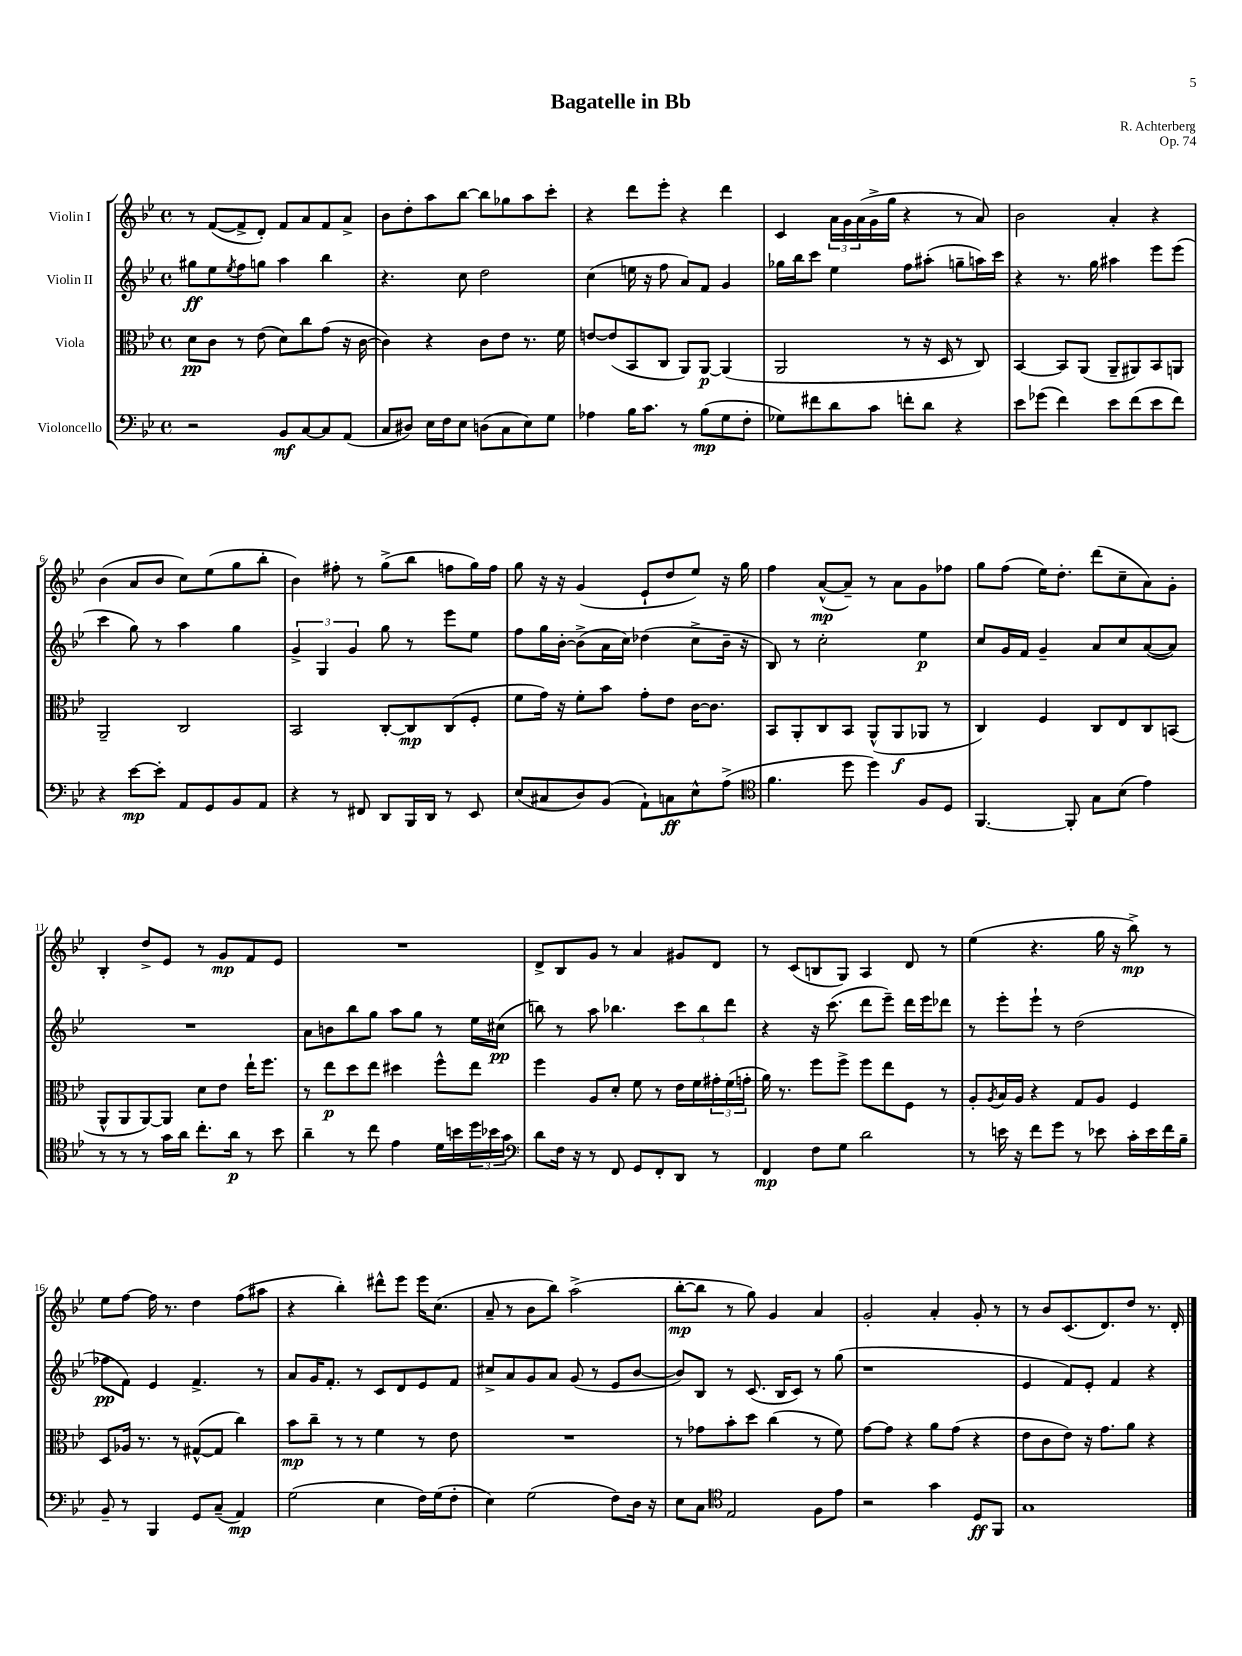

**kern	**dynam	**kern	**dynam	**kern	**dynam	**kern	**dynam
*part4	*part4	*part3	*part3	*part2	*part2	*part1	*part1
*staff4	*staff4	*staff3	*staff3	*staff2	*staff2	*staff1	*staff1
*I"Violoncello	*	*I"Viola	*	*I"Violin II	*	*I"Violin I	*
*clefF4	*	*clefC3	*	*clefG2	*	*clefG2	*
*k[b-e-]	*	*k[b-e-]	*	*k[b-e-]	*	*k[b-e-]	*
*M4/4	*	*M4/4	*	*M4/4	*	*M4/4	*
*met(c)	*	*met(c)	*	*met(c)	*	*met(c)	*
=1	=1	=1	=1	=1	=1	=1	=1
2r	.	8d\L	pp	8gg#X\L	ff	8r	.
.	.	8c\J	.	8ee-\	.	([8f/L	.
.	.	.	.	8qee-/	.	.	.
.	.	8r	.	8ff\	.	8f^/]	.
.	.	(8e-\	.	8ggn\J	.	8d'/J)	.
8BB-/L	mf	8d\L)	.	4aa\	.	8f/L	.
[8C/	.	8cc\	.	.	.	8a/	.
8C/]	.	(8g\J	.	4bb-\	.	8f/	.
(8AA/J	.	16r	.	.	.	8a^/J	.
.	.	[16c\	.	.	.	.	.
=2	=2	=2	=2	=2	=2	=2	=2
8C/L	.	4c\])	.	4.r	.	8b-\L	.
8D#X/J)	.	.	.	.	.	8dd'\	.
16E-\LL	.	4r	.	.	.	8aa\	.
16F\J	.	.	.	.	.	.	.
8E-\J	.	.	.	8cc\	.	[8bb-\J	.
(8Dn\L	.	8c\L	.	2dd\	.	8bb-\L]	.
8C\	.	8e-\J	.	.	.	8gg-X\	.
8E-\)	.	8.r	.	.	.	8aa\	.
8G\J	.	.	.	.	.	8ccc'\J	.
.	.	16f\	.	.	.	.	.
=3	=3	=3	=3	=3	=3	=3	=3
4A-X\	.	[8en/L	.	(4cc\	.	4r	.
.	.	(8e/]	.	.	.	.	.
16B-\KL	.	8BB-/	.	16een\	.	8ddd\L	.
8.c\J	.	.	.	16r	.	.	.
.	.	8C/J	.	8ff\	.	8eee-'\J	.
8r	.	8AA/L)	.	8a/L)	.	4r	.
(8B-\L	mp	[8AA/J	p	8f/J	.	.	.
8G\	.	(4AA/]	.	4g/	.	4ddd\	.
8F'\J	.	.	.	.	.	.	.
=4	=4	=4	=4	=4	=4	=4	=4
8G-X\L)	.	2AA/	.	16gg-X\LL	.	4c/	.
.	.	.	.	16bb-\J	.	.	.
8f#X\	.	.	.	8ccc\J	.	.	.
8d\	.	.	.	4ee-\	.	24a\LL	.
.	.	.	.	.	.	24g\	.
.	.	.	.	.	.	(24a\	.
8c\J	.	.	.	.	.	16g^\	.
.	.	.	.	.	.	16gg\JJ	.
8fn'\L	.	8r	.	8ff\L	.	4r	.
8d\J	.	16r	.	(8aa#X'\J	.	.	.
.	.	16D/	.	.	.	.	.
4r	.	8r	.	8ggn~\L	.	8r	.
.	.	8C/)	.	16aan\L)	.	8a/)	.
.	.	.	.	16ccc\JJ	.	.	.
=5	=5	=5	=5	=5	=5	=5	=5
8e-\L	.	[4BB-/	.	4r	.	2b-\	.
(8g-X\J	.	.	.	.	.	.	.
4f\)	.	8BB-/L]	.	8.r	.	.	.
.	.	(8AA/J	.	.	.	.	.
.	.	.	.	16gg\	.	.	.
8e-\L	.	8AA~/L	.	4aa#X\	.	4a'/	.
(8f\	.	8AA#X/)	.	.	.	.	.
8e-\	.	8BB-/	.	8eee-\L	.	4r	.
8f\J)	.	8AAn/J	.	(8eee-\J	.	.	.
!!LO:LB:g=z
=6	=6	=6	=6	=6	=6	=6	=6
4r	.	2AA~/	.	4ccc\	.	(4b-\	.
[8e-\L	mp	.	.	8gg\)	.	8a/L	.
8e-'\J]	.	.	.	8r	.	8b-/J	.
8AA/L	.	2C/	.	4aa\	.	8cc\L)	.
8GG/	.	.	.	.	.	(8ee-\	.
8BB-/	.	.	.	4gg\	.	8gg\	.
8AA/J	.	.	.	.	.	8bb-'\J	.
=7	=7	=7	=7	=7	=7	=7	=7
4r	.	2BB-/	.	6g^/	.	4b-\)	.
.	.	.	.	6G/	.	.	.
8r	.	.	.	.	.	8ff#X'\	.
.	.	.	.	6g/	.	.	.
8FF#X/	.	.	.	.	.	8r	.
8DD/L	.	[8C'/L	.	8gg\	.	(8gg^\L	.
16BBB-/L	.	8C/]	mp	8r	.	8bb-\J	.
16DD/JJ	.	.	.	.	.	.	.
8r	.	(8C/	.	8eee-\L	.	8ffn\L	.
8EE-/	.	8F'/J	.	8ee-\J	.	16gg\L)	.
.	.	.	.	.	.	16ff\JJ	.
=8	=8	=8	=8	=8	=8	=8	=8
(8E-/L	.	8f\L	.	8ff\L	.	8gg\	.
8C#X/	.	16g\Jk)	.	16gg\L	.	16r	.
.	.	16r	.	[16b-'\JJ	.	16r	.
8D/)	.	8f'\L	.	(8b-^\L]	.	(4g/	.
(8BB-/J	.	8b-\J	.	16a\L	.	.	.
.	.	.	.	16cc\JJ)	.	.	.
8AA`\L)	.	8g'\L	.	(4dd-X\	.	8e-`/L	.
8Cn\	ff	8e-\J	.	.	.	8dd/	.
8E-^^\	.	[16c\KL	.	8cc^\L	.	8ee-/J)	.
.	.	8.c\J]	.	.	.	.	.
(8A^\J	.	.	.	16b-~\Jk	.	16r	.
.	.	.	.	16r	.	16gg\	.
=9	=9	=9	=9	=9	=9	=9	=9
*clefC4	*	*	*	*	*	*	*
4.f\	.	8BB-/L	.	8B-/)	.	4ff\	.
.	.	8AA'/	.	8r	.	.	.
.	.	8C/	.	2cc'\	.	([8a^^/L	mp
8dd\	.	8BB-/J	.	.	.	8a~/J])	.
4dd\)	.	(8AA^^/L	.	.	.	8r	.
.	.	8AA/	f	.	.	8a\L	.
8F/L	.	8AA-X/J	.	4ee-\	p	8g\	.
8D/J	.	8r	.	.	.	8ff-X\J	.
=10	=10	=10	=10	=10	=10	=10	=10
[4.FF/	.	4C/)	.	8cc/L	.	8gg\L	.
.	.	.	.	16g/L	.	(8ff\J	.
.	.	.	.	16f/JJ	.	.	.
.	.	4F/	.	4g~/	.	16ee-\KL)	.
.	.	.	.	.	.	8.dd'\J	.
8FF'/]	.	.	.	.	.	.	.
8G\L	.	8C/L	.	8a/L	.	(8ddd\L	.
(8B-\J	.	8E-/	.	8cc/	.	8cc~\	.
4e-\)	.	8C/	.	([8a/	.	8a\)	.
.	.	(8BBn/J	.	8a/J])	.	8g'\J	.
!!LO:LB:g=z
=11	=11	=11	=11	=11	=11	=11	=11
8r	.	8AA^^/L	.	1r	.	4B-'/	.
8r	.	8AA/	.	.	.	.	.
8r	.	[8AA/)	.	.	.	8dd^/L	.
16g\LL	.	8AA/J]	.	.	.	8e-/J	.
16a\JJ	.	.	.	.	.	.	.
8.cc'\L	.	8d\L	.	.	.	8r	.
.	.	8e-\J	.	.	.	8g/L	mp
16a\Jk	p	.	.	.	.	.	.
8r	.	16ee-`\KL	.	.	.	8f/	.
.	.	8.ff\J	.	.	.	.	.
8b-\	.	.	.	.	.	8e-/J	.
=12	=12	=12	=12	=12	=12	=12	=12
4a~\	.	8r	.	8a\L	.	1r	.
.	.	8ee-\L	p	8bn\	.	.	.
8r	.	8dd\	.	8bb-\	.	.	.
8cc\	.	8ee-\J	.	8gg\J	.	.	.
4e-\	.	4dd#X\	.	8aa\L	.	.	.
.	.	.	.	8gg\J	.	.	.
16d\LL	.	8ff^^\L	.	8r	.	.	.
16bn\	.	.	.	.	.	.	.
24dd\	.	8ee-\J	.	16ee-\LL	.	.	.
24b-X\	.	.	.	.	.	.	.
.	.	.	.	(16cc#X\JJ	pp	.	.
24g\JJ	.	.	.	.	.	.	.
=13	=13	=13	=13	=13	=13	=13	=13
*clefF4	*	*	*	*	*	*	*
8d\L	.	4ff\	.	8bbn\)	.	8d^/L	.
16F\Jk	.	.	.	8r	.	8B-/	.
16r	.	.	.	.	.	.	.
8r	.	8A/L	.	8aa\	.	8g/J	.
8FF/	.	8d'/J	.	4.bb-X\	.	8r	.
8GG/L	.	8f\	.	.	.	4a/	.
8FF'/	.	8r	.	.	.	.	.
8DD/J	.	16e-\LL	.	12ccc\L	.	8g#X/L	.
.	.	16f\	.	.	.	.	.
.	.	.	.	12bb-\	.	.	.
8r	.	24g#X'\	.	.	.	8d/J	.
.	.	(24f\	.	12ddd\J	.	.	.
.	.	24gn'\JJ	.	.	.	.	.
=14	=14	=14	=14	=14	=14	=14	=14
4FF/	mp	16a\)	.	4r	.	8r	.
.	.	8.r	.	.	.	.	.
.	.	.	.	.	.	(8c/L	.
8F\L	.	8ff\L	.	16r	.	8Bn/	.
.	.	.	.	(8.ccc\	.	.	.
8G\J	.	8ff^\J	.	.	.	8G/J)	.
2d\	.	8ff\L	.	8ddd\L	.	4A/	.
.	.	8ee-\	.	8eee-~\J)	.	.	.
.	.	8F\J	.	16ddd\LL	.	8d/	.
.	.	.	.	16eee-\J	.	.	.
.	.	8r	.	8ddd-X\J	.	8r	.
=15	=15	=15	=15	=15	=15	=15	=15
8r	.	8A'/L	.	8r	.	(4ee-\	.
.	.	8qA/	.	.	.	.	.
16en\	.	16B-/L	.	8eee-'\L	.	.	.
16r	.	16A/JJ	.	.	.	.	.
8f\L	.	4r	.	8eee-`\J	.	4.r	.
8g\J	.	.	.	8r	.	.	.
8r	.	8G/L	.	(2dd\	.	.	.
8e-X\	.	8A/J	.	.	.	16gg\	.
.	.	.	.	.	.	16r	.
16c'\LL	.	4F/	.	.	.	8bb-^\)	mp
16e-\	.	.	.	.	.	.	.
16f\	.	.	.	.	.	8r	.
16B-~\JJ	.	.	.	.	.	.	.
!!LO:LB:g=z
=16	=16	=16	=16	=16	=16	=16	=16
8BB-~/	.	8D/L	.	8ff-X\L	pp	8ee-\L	.
8r	.	16A-X/Jk	.	8f\J)	.	[8ff\J	.
.	.	8.r	.	.	.	.	.
4BBB-/	.	.	.	4e-/	.	16ff\]	.
.	.	.	.	.	.	8.r	.
.	.	8r	.	.	.	.	.
8GG/L	.	([8G#X^^/L	.	4.f^/	.	4dd\	.
(8C~/J	.	8G#/J]	.	.	.	.	.
4AA/)	mp	4cc\)	.	.	.	(8ff\L	.
.	.	.	.	8r	.	8aa#X\J	.
=17	=17	=17	=17	=17	=17	=17	=17
(2G\	.	8b-\L	mp	8a/L	.	4r	.
.	.	8cc~\J	.	16g/K	.	.	.
.	.	.	.	8.f'/J	.	.	.
.	.	8r	.	.	.	4bb-'\)	.
.	.	8r	.	8r	.	.	.
4E-\	.	4f\	.	8c/L	.	8ddd#X^^\L	.
.	.	.	.	8d/	.	8eee-\J	.
16F\LL)	.	8r	.	8e-/	.	16eee-\KL	.
(16G\J	.	.	.	.	.	(8.cc\J	.
8F'\J	.	8e-\	.	8f/J	.	.	.
=18	=18	=18	=18	=18	=18	=18	=18
4E-\)	.	1r	.	8cc#X^/L	.	8a~/	.
.	.	.	.	8a/	.	8r	.
(2G\	.	.	.	8g/	.	8b-\L	.
.	.	.	.	8a/J	.	8bb-\J)	.
.	.	.	.	(8g/	.	(2aa^\	.
.	.	.	.	8r	.	.	.
8F\L)	.	.	.	8e-/L	.	.	.
16D\Jk	.	.	.	[8b-/J	.	.	.
16r	.	.	.	.	.	.	.
=19	=19	=19	=19	=19	=19	=19	=19
8E-\L	.	8r	.	8b-/L])	.	[8bb-'\L	mp
8C\J	.	8g-X\L	.	8B-/J	.	8bb-\J]	.
*clefC4	*	*	*	*	*	*	*
2E-/	.	8b-'\	.	8r	.	8r	.
.	.	8dd\J	.	(8.c/	.	8gg\)	.
.	.	(4cc\	.	.	.	4g/	.
.	.	.	.	16B-/KL	.	.	.
.	.	.	.	8c/J)	.	.	.
8F\L	.	8r	.	8r	.	4a/	.
8e-\J	.	8f\)	.	(8gg\	.	.	.
=20	=20	=20	=20	=20	=20	=20	=20
2r	.	[8g\L	.	1r	.	2g'/	.
.	.	8g\J]	.	.	.	.	.
.	.	4r	.	.	.	.	.
4g\	.	8a\L	.	.	.	4a'/	.
.	.	(8g\J	.	.	.	.	.
8D/L	ff	4r	.	.	.	8g'/	.
8FF/J	.	.	.	.	.	8r	.
=21	=21	=21	=21	=21	=21	=21	=21
1G	.	8e-\L	.	4e-/	.	8r	.
.	.	8c\	.	.	.	8b-/L	.
.	.	8e-\J)	.	8f/L)	.	(8.c/	.
.	.	16r	.	8e-'/J	.	.	.
.	.	8.g\L	.	.	.	8.d/)	.
.	.	.	.	4f/	.	.	.
.	.	8a\J	.	.	.	8dd/J	.
.	.	4r	.	4r	.	8.r	.
.	.	.	.	.	.	16d'/	.
==	==	==	==	==	==	==	==
*-	*-	*-	*-	*-	*-	*-	*-
